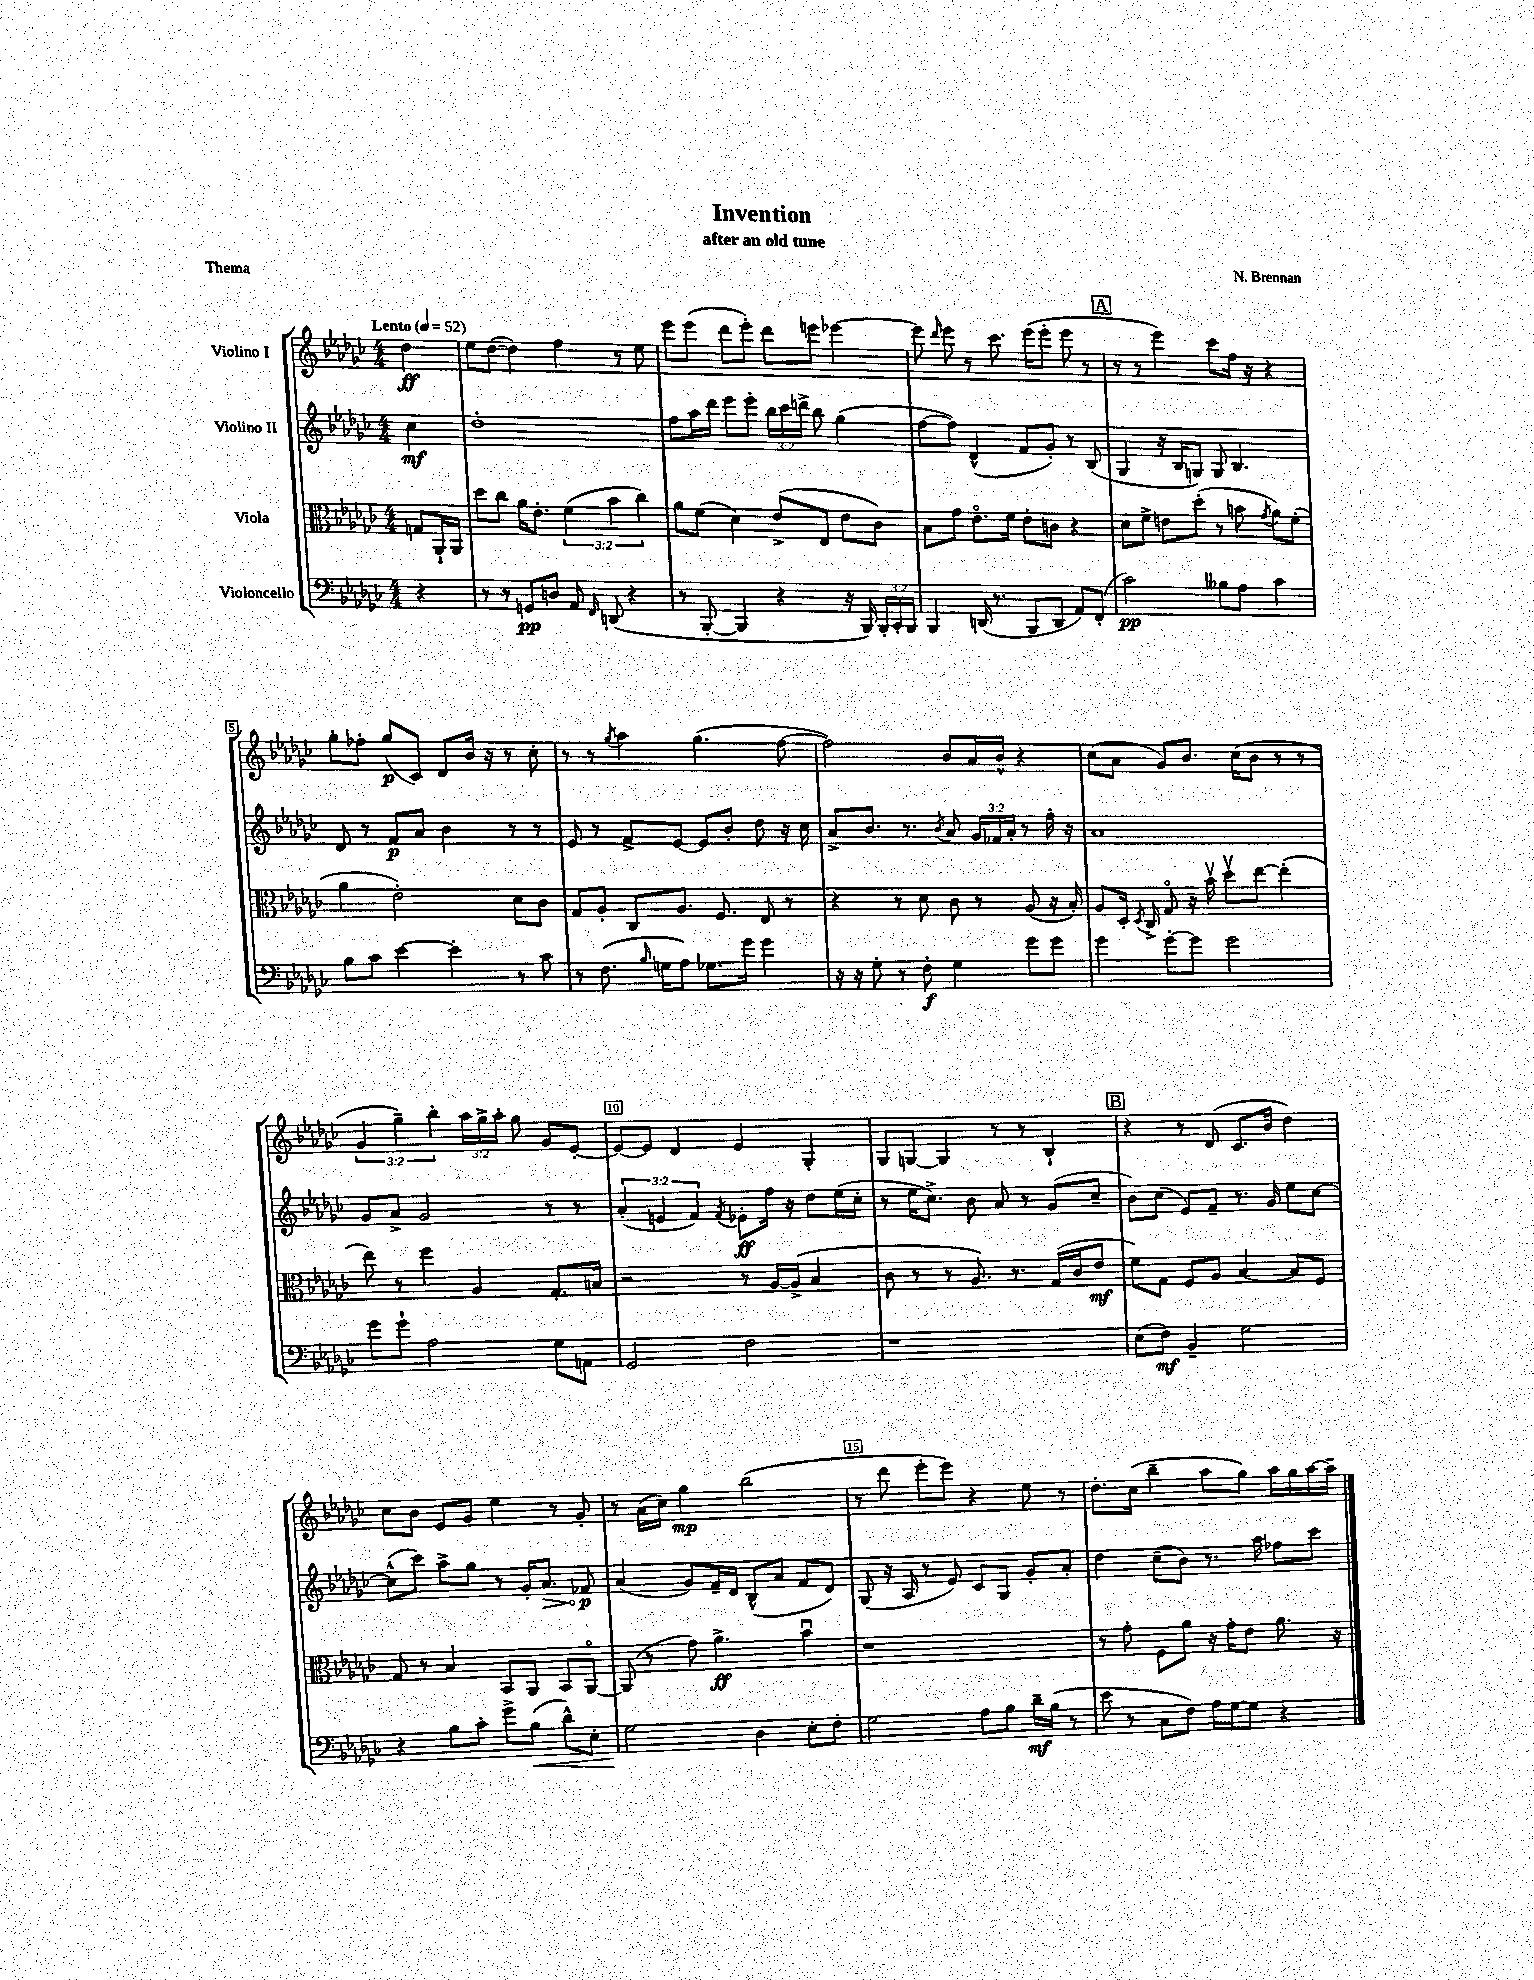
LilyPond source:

\header { title = "Invention" composer = "N. Brennan" subtitle = "after an old tune" piece = "Thema" }
<<
\new StaffGroup <<
\new Staff = "s0" \with { instrumentName = "Violino I" } {
    \clef treble \key ges \major \numericTimeSignature \time 4/4 \override Staff.TupletNumber.text = #tuplet-number::calc-fraction-text \partial 4 \tempo "Lento" 4 = 52
    \autoBeamOff des''4\ff |
    ees''8[ des''8]~( des''4) f''4 r8 ees''8 |
    ees'''8[ ees'''8]( des'''8[ ees'''8]-.) des'''8[ e'''8] ees'''4~ |
    ees'''8 \grace { des'''16 } ees'''8 r8 ces'''8. ees'''16[( ees'''8]-. ees'''8 r8 |
    \mark \markup { \box "A" } r8 r8 ees'''4) ces'''8[ f''16] r16 r4 |
    ges''8[-. fes''8]-. ges''8[\p( ces'8]) des'8[ bes'16] r16 r8 ces''8-. |
    r8 r8 \acciaccatura { ges''8 } aes''4 ges''4.( f''8~ |
    f''2) bes'8[ aes'16 bes'16]-^ r4 |
    ces''8[( aes'8] ges'8[) bes'8.] ces''16[( bes'8] r8 r8 |
    \tuplet 3/2 { ges'4 ges''4--) bes''4-. } \tuplet 3/2 { aes''16[ ges''16-> aes''16]-. } ges''8 ges'8[ ees'8]~-. |
    ees'8[~ ees'8] des'4 ees'4 ges4-. |
    ges8[ g8]~ g4 r8 r8 bes4-! |
    \mark \markup { \box "B" } r4 r8 des'8( ces'8.[ bes'16] des''4) |
    ces''8[ bes'8] ees'8[ ges'8] ees''4 r8 ges'8-. |
    r8 aes'16[( ces''16]) ges''4\mp bes''2( |
    r8 des'''8 ees'''8[-. ees'''8]) r4 ees''8 r8 |
    des''8.[-. ces''16]( bes''4-- aes''8[ ges''8]) aes''16[ ges''16 aes''16~ aes''16]-- \bar "|." |
}
\new Staff = "s1" \with { instrumentName = "Violino II" } {
    \clef treble \key ges \major \numericTimeSignature \time 4/4 \override Staff.TupletNumber.text = #tuplet-number::calc-fraction-text \partial 4
    \autoBeamOff ces''4\mf |
    des''1-. |
    f''8[ aes''16 des'''16] ees'''8[ ees'''8]-. \tuplet 3/2 { bes''16[ ces'''16 d'''16]-> } bes''8 ges''4( |
    f''8[~ f''8]) des'4-^( f'8[ ges'8]-.) r8 bes8( |
    \mark \markup { \box "A" } ges4 r16 bes16[ g8]) g8 bes4. |
    des'8 r8 f'8[\p aes'8] bes'4 r8 r8 |
    ees'8 r8 f'8[-> ees'8]~ ees'8[ bes'8]-. des''8 r16 ces''16 |
    aes'8[-> bes'8.] r8. \acciaccatura { bes'8 } aes'8 \tuplet 3/2 { ges'16[ fes'16 aes'16]-. } r8 f''16-. r16 |
    aes'1 |
    ges'8[ aes'8]-> ges'2 r8 r8 |
    \tuplet 3/2 { aes'4-.( e'4 f'4) } \acciaccatura { f'8 } ees'8[-.\ff f''16] r16 des''8[ ees''16( ces''16]-. |
    r8 ees''16[ ces''8.]->) bes'8 aes'8 r8 ges'8[( ces''8]-- |
    \mark \markup { \box "B" } bes'8[) ces''8]( ees'8[) f'8]-- r8. ges'16 ees''8[ ces''8]~ |
    ces''8[-^( ces'''8]) aes''8[-> ges''8] r8 ges'16[-. \once \override Hairpin.circled-tip = ##t aes'8.]\> fes'8\p\! |
    aes'4( ges'8[) f'16-- des'16] bes8[-^( aes'8] f'8[ des'8]) |
    ges8( r16 aes16 r8 ees'8) ces'8[ ges8] ges'8[-. aes'8]-. |
    des''4 ces''8[--( bes'8]) r8. aes''16 fes''8[ ces'''8] \bar "|." |
}
\new Staff = "s2" \with { instrumentName = "Viola" } {
    \clef alto \key ges \major \numericTimeSignature \time 4/4 \override Staff.TupletNumber.text = #tuplet-number::calc-fraction-text \partial 4
    \autoBeamOff g8[ aes,16-! aes,16] |
    des''8[ ces''8] aes'16[ ees'8.]-. \tuplet 3/2 { f'4( bes'4 ces''4) } |
    aes'8[ f'8]( des'4) ees'8[->( ees8] ees'8[ ces'8]) |
    bes8[ ges'8] ees'8.[\flageolet f'16] ees'8[-. c'8] r4 |
    \mark \markup { \box "A" } des'8[ f'8]-> e'8[ des''8]-.( r8 b'8 \acciaccatura { ges'8 } aes'8[) f'8]-.( |
    aes'4 ees'2-.) des'8[ ces'8] |
    ges8[ aes8]-. ces8[ aes8.] f8. ees8 r8 |
    r4 r8 des'8 ces'8 r8 aes8( r16 bes16-.) |
    aes8[ des16]-. \acciaccatura { des8 } ces16-> ges8\flageolet r16 bes'16\upbow des''8[\upbow ees''8]~ ees''4-.( |
    ees''8) r8 f''4 aes4 ges8.[-. b16] |
    r2 r8 aes16[~ aes16]->( bes4 |
    ces'8 r8 r8 aes8.) r8. ges16[( ces'16 ees'8]\mf |
    \mark \markup { \box "B" } f'8[) ges8] f8[ aes8] bes4~ bes8[ f8] |
    ges8 r8 bes4 bes,8[ aes,8] bes,8[ aes,8]~\flageolet |
    aes,8( r8 ges'8) aes'4.->\ff bes'4\downbow |
    r1 |
    r8 ges'8-. f8[ aes'8] r16 ges'16[-. ees'8] aes'8. r16 \bar "|." |
}
\new Staff = "s3" \with { instrumentName = "Violoncello" } {
    \clef bass \key ges \major \numericTimeSignature \time 4/4 \override Staff.TupletNumber.text = #tuplet-number::calc-fraction-text \partial 4
    \autoBeamOff r4 |
    r8 r8 g,8[\pp d8] aes,8 \grace { f,16 } d,8( r4 |
    r8 bes,,8~-. bes,,4 r4 r16 bes,,16) \tuplet 3/2 { bes,,16[-. ces,16-. bes,,16] } |
    bes,,4 d,16( r8. bes,,8[ d,8] aes,8[) f,8]-.( |
    \mark \markup { \box "A" } ces'2\pp) beses8[ aes8] ces'4 |
    bes8[ ces'8] ees'4~ ees'4-. r8 ces'8 |
    r8 f8.( \grace { bes16 } g16[ aes8]) ges8.[ ges'16] ges'4 |
    r16 r16 ges8-. r8 f8-.\f ges4 ges'8[ ges'8] |
    ges'4 ges'8[~-. ges'8] ges'2 |
    ges'8[ ges'8]-! aes2 ges8[ a,8] |
    ges,2 f2 |
    r1 |
    \mark \markup { \box "B" } ees8[( f8]\mf) bes,4-- ges2 |
    r4 bes8[ ces'8]-. ges'8[-> bes8]\<( des'8[-^) ees8]-. |
    ges2\! des4 ees8[-. f8]-. |
    ges2 aes8[ bes8] des'16[--\mf bes16]( r8 |
    ees'8 r8 ces8[ f8]) aes16[ ges16~ ges8] r4 \bar "|." |
}
>>
>>
\layout { \context { \Score \override BarNumber.break-visibility = ##(#f #t #t) barNumberVisibility = #(every-nth-bar-number-visible 5) \override BarNumber.stencil = #(make-stencil-boxer 0.1 0.3 ly:text-interface::print) } }
